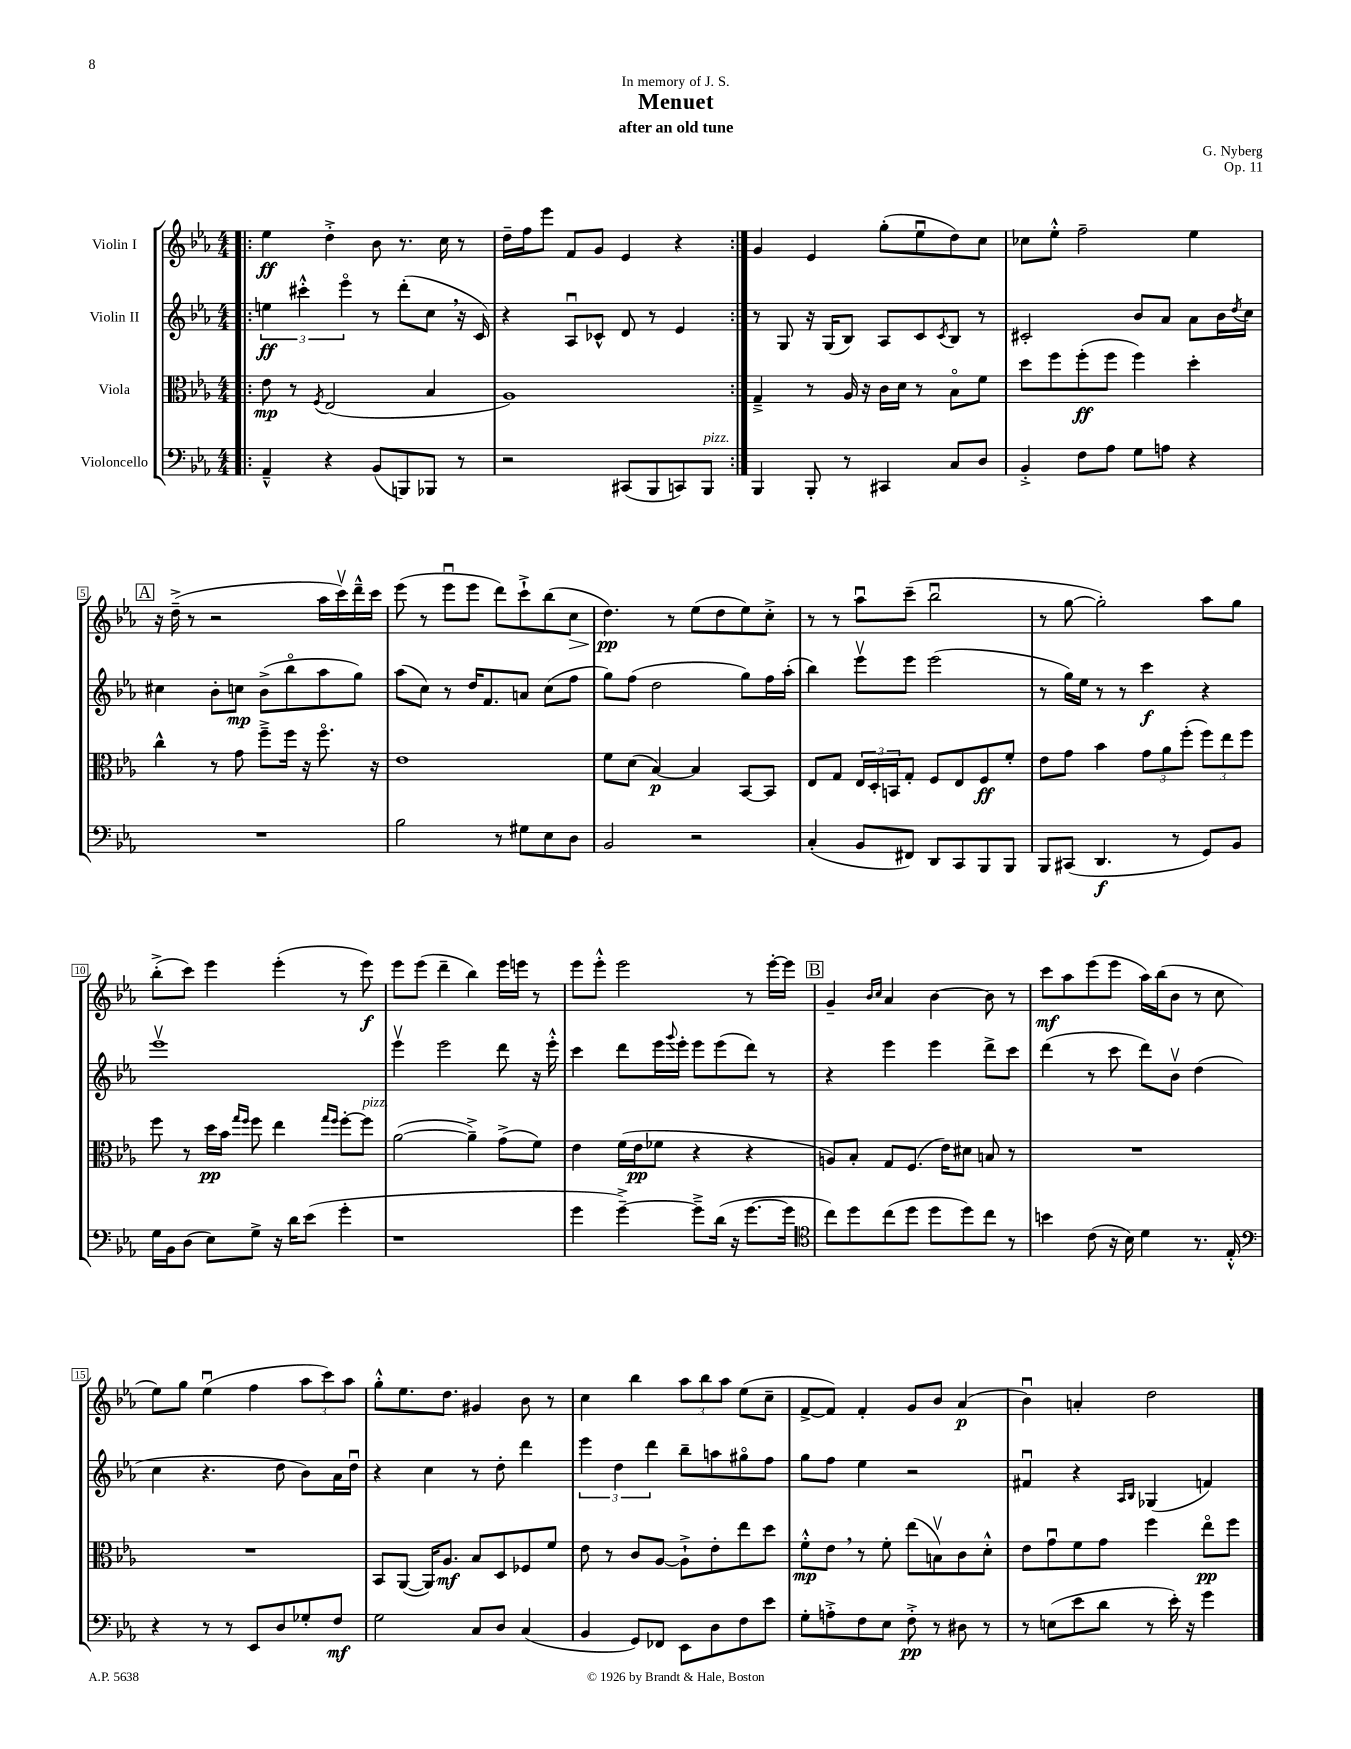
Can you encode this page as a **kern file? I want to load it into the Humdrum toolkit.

**kern	**kern	**kern	**kern
*staff4	*staff3	*staff2	*staff1
*clefF4	*clefC3	*clefG2	*clefG2
*k[b-e-a-]	*k[b-e-a-]	*k[b-e-a-]	*k[b-e-a-]
*M4/4	*M4/4	*M4/4	*M4/4
=!|:	=!|:	=!|:	=!|:
4AA-~^^/	8e-\	6ee\	4ee-\
.	8r	.	.
.	.	6ccc#'^^\	.
.	8qF/	.	.
4r	(2E-/	.	4dd'^\
.	.	6eee-o\	.
(8BB-/L	.	8r	8b-\
8BBB/)	.	(8ddd'\L	8.r
8BBB-/J	4B-/	8cc\J	.
.	.	.	16cc\
8r	.	16r	8r
.	.	16c/)	.
=	=	=	=
2r	1A-)	4r	16dd~\LL
.	.	.	16ff\J
.	.	.	8eee-\J
.	.	8A-u/L	8f/L
.	.	8c-^^/J	8g/J
(8CC#/L	.	8d/	4e-/
8BBB-/	.	8r	.
8CC/)	.	4e-/	4r
8BBB-/J	.	.	.
=:|!	=:|!	=:|!	=:|!
4BBB-/	4G~^/	8r	4g/
.	.	8G/	.
8BBB-'/	8r	16r	4e-/
.	.	(16G/LK	.
8r	16A-/	8B-/J)	.
.	16r	.	.
4CC#/	16c\LL	8A-/L	(8gg'\L
.	16d\JJ	.	.
.	8r	8c/	8ee-u\
.	.	8qc/	.
8C/L	8B-o\L	8B-/J	8dd\)
8D/J	8f\J	8r	8cc\J
=	=	=	=
4BB-'^/	8dd\L	2c#'/	8cc-\L
.	8ff\	.	8ee-'^^\J
8F\L	(8ff'\	.	2ff~\
8A-\J	8ff\J	.	.
8G\L	4ff\)	8b-/L	.
8A\J	.	8a-/J	.
4r	4dd'\	8a-\L	4ee-\
.	.	16b-\L	.
.	.	8qdd/	.
.	.	16cc\JJ	.
=	=	=	=
1r	4cc^^\	4cc#\	16r
.	.	.	(16dd~^\
.	.	.	8r
.	8r	8b-'\L	2r
.	8g\	8cc\J	.
.	8ff~^\L	(8b-^\L	.
.	16ff\Jk	8bb-o\	.
.	16r	.	.
.	8.ffo\	8aa-\	16aa-\LL
.	.	.	16cccv\)
.	.	8gg\J)	16ddd~^^\
.	16r	.	16ccc\JJ
=	=	=	=
2B-\	1e-	(8aa-\L	(8eee-\
.	.	8cc\J)	8r
.	.	8r	8eee-u\L
.	.	16dd/LK	8eee-\J
.	.	8.f/	.
8r	.	.	8ddd\L)
8G#\L	.	8a/J	8ccc`^\
8E-\	.	(8cc\L	(8bb-\
8D\J	.	8ff\J	8cc\J
=	=	=	=
2BB-/	8f\L	8gg\L)	4.dd\)
.	(8d\J	(8ff\J	.
.	[4B-/)	2dd\	.
.	.	.	8r
2r	4B-/]	.	(8ee-\L
.	.	.	8dd\
.	[8BB-/L	8gg\L)	8ee-\)
.	8BB-/]J	16ff\L	8cc'^\J
.	.	(16aa-'\JJ	.
=	=	=	=
(4C'/	8E-/L	4bb-\)	8r
.	8G/J	.	8r
8BB-/L	24E-/LL	8eee-v\L	8aa-u\L
.	24D'/	.	.
.	24BB/J	.	.
8FF#/J)	8G'/J	8eee-\J	(8ccc~\J
8DD/L	8F/L	(2eee-\	2bb-u\
8CC/	8E-/	.	.
8BBB-/	8F/	.	.
8BBB-/J	8f'/J	.	.
=	=	=	=
8BBB-/L	8e-\L	8r	8r
(8CC#/J	8g\J	16gg\LL)	[8gg\
.	.	16ee-\JJ	.
4.DD/	4b-\	8r	2gg'\])
.	.	8r	.
.	12g\L	4ccc\	.
.	12a-\	.	.
8r	.	.	.
.	(12ff'\J	.	.
8GG/L)	12ff\L)	4r	8aa-\L
.	12ee-\	.	.
8BB-/J	.	.	8gg\J
.	12ff\J	.	.
=	=	=	=
16G\LL	8ff\	1eee-v	(8bb-'^\L
16BB-\J	.	.	.
(8D\J	8r	.	8ccc\J)
8E-\L)	16dd\LL	.	4eee-\
.	16b-\JJ	.	.
.	16qqgg/LL	.	.
.	16qqff/JJ	.	.
8G^\J	8ff\	.	.
16r	4ee-\	.	(4eee-'\
16d\LK	.	.	.
(8e-\J	.	.	.
.	16qqgg/LL	.	.
.	16qqff/JJ	.	.
4g'\	[8ff'\L	.	8r
.	8ff\]J	.	8eee-\)
=	=	=	=
1r	([2a-\	4eee-v\	8eee-\L
.	.	.	(8eee-\J
.	.	2eee-\	4ddd~\
.	4a-~^\])	.	4bb-\)
.	(8g^\L	8ddd\	16eee-\LL
.	.	.	16eee\JJ
.	8f\J)	16r	8r
.	.	16eee-'^^\	.
=	=	=	=
4g\	4e-\	4ccc\	8eee-\L
.	.	.	8eee-'^^\J
[4g~^\)	(16f\LL	8ddd\L	2eee-\
.	16e-\J	.	.
.	8f-\J	16eee-\L	.
.	.	8qqggg/	.
.	.	16eee-'\JJ	.
8g~^\]L	4r	8eee-\L	.
(16d\Jk	.	(8eee-\	.
16r	.	.	.
[8.g\L	4r	8ddd\J)	8r
.	.	8r	[16eee-'\LL
16g\]Jk	.	.	16eee-\]JJ
=	=	=	=
*clefC4	*	*	*
8cc\L)	8A/L)	4r	4g~/
8dd\	8B-'/J	.	.
.	.	.	16qqb-/LL
.	.	.	16qqcc/JJ
(8cc\	8G/L	4eee-\	4a-/
8dd\J	(8.F/J	.	.
8dd\L	.	4eee-\	[4b-\
.	16e-\LK)	.	.
8dd\)	8d#\J	.	.
8cc\J	8B/	8ddd^\L	8b-\]
8r	8r	8ccc\J	8r
=	=	=	=
4b\	1r	(4ddd\	8ccc\L
.	.	.	8aa-\
(8c\	.	8r	(8eee-\
16r	.	8ccc\	8eee-\J
16B-\)	.	.	.
4d\	.	8ddd\L)	16aa-\LL)
.	.	.	(16bb-\J
.	.	8b-v\J	8b-\J
8.r	.	(4dd\	8r
.	.	.	8cc\
16E-'^^/	.	.	.
=	=	=	=
*clefF4	*	*	*
4r	1r	4cc\	8ee-\L)
.	.	.	8gg\J
8r	.	4.r	(4ee-u\
8r	.	.	.
8EE-/L	.	.	4ff\
8D/	.	8dd\	.
8G-'/	.	8b-\L)	12aa-\L
.	.	.	12ccc\)
8F/J	.	16a-\L	.
.	.	.	12aa-\J
.	.	16ddu\JJ	.
=	=	=	=
2G\	8BB-/L	4r	8gg'^^\L
.	([8AA-/J	.	8.ee-\
.	16AA-/]LK)	4cc\	.
.	8.A-/J	.	8.dd\J
8C/L	8B-/L	8r	4g#/
8D/J	8D/	8dd'\	.
(4C/	8F-/	4ddd\	8b-\
.	8f/J	.	8r
=	=	=	=
4BB-/	8e-\	6eee-\	4cc\
.	8r	.	.
.	.	6dd\	.
8GG/L)	8c/L	.	4bb-\
.	.	6ddd\	.
8FF-/J	[8A-/J	.	.
8EE-\L	8A-`^\]L	8bb-~\L	12aa-\L
.	.	.	12bb-\
8D\	8e-'\	8aa\	.
.	.	.	12aa-\J
8F\	8ee-\	8gg#o\	(8ee-\L
8e-\J	8dd\J	8ff\J	8cc~\J
=	=	=	=
8G'\L	8f'^^\L	8gg\L	[8f^/L
8A'^\	8e-\J	8ff\J	8f/]J)
8F\	8r	4ee-\	4f'/
8E-\J	8f'\	.	.
8F'^\	(8ee-\L	2r	8g/L
8r	8Bv\)	.	8b-/J
8D#\	8c\	.	(4a-/
8r	8d'^^\J	.	.
=	=	=	=
8r	8e-\L	4f#u/	4b-u\)
(8E\L	8gu\	.	.
8e-\	8f\	4r	4a'/
8d\J	8g\J	.	.
.	.	16qqA-/LL	.
.	.	16qqB-/JJ	.
8r	4ff\	(4G-/	2dd\
16e-'\)	.	.	.
16r	.	.	.
4g\	8ee-o\L	4f/)	.
.	8ff\J	.	.
==	==	==	==
*-	*-	*-	*-
